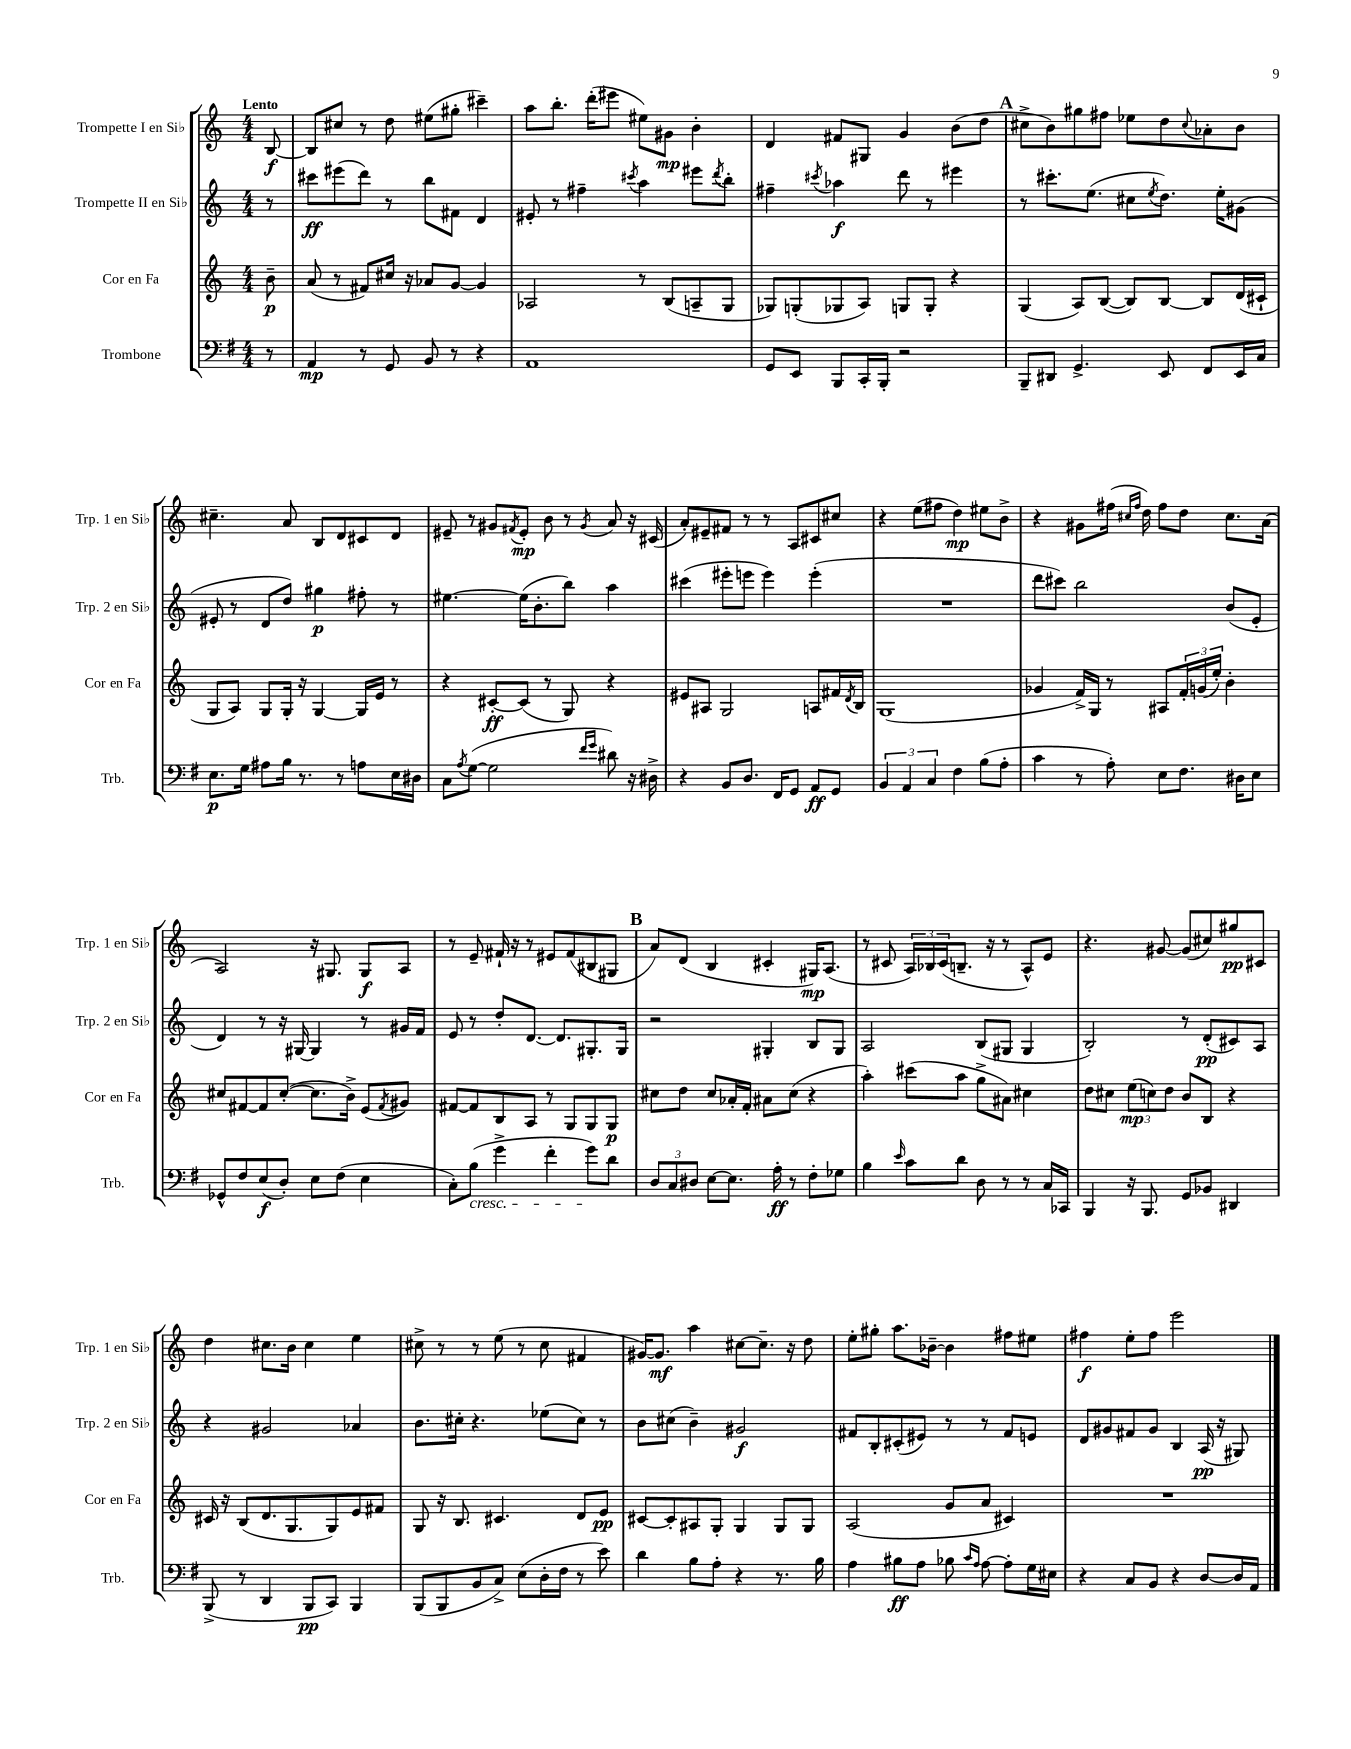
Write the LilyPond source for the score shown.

<<
\new StaffGroup <<
\new Staff = "s0" \with { instrumentName = "Trompette I en Sib" shortInstrumentName = "Trp. 1 en Sib" } {
    \clef treble \key c \major \numericTimeSignature \time 4/4 \partial 8 \tempo "Lento"
    b8~\f |
    b8 cis''8 r8 d''8 eis''8( gis''8-. cis'''4--) |
    a''8 b''8.-. d'''16-.( eis'''8 eis''8) gis'8\mp b'4-. |
    d'4 fis'8 gis8 g'4 b'8( d''8 |
    \mark \markup { \bold "A" } cis''8-> b'8) gis''8 fis''8 ees''8 d''8 \appoggiatura { cis''8 } aes'8-. b'8 |
    cis''4.-- a'8 b8 d'8 cis'8 d'8 |
    eis'8-- r8 gis'8 \acciaccatura { fis'8 } eis'8-.\mp b'8 r8 \acciaccatura { gis'8 } a'8 r16 cis'16( |
    a'8-.) eis'8-- fis'8 r8 r8 a8 cis'8 cis''8 |
    r4 e''8( fis''8 d''4\mp) eis''8 b'8-> |
    r4 gis'8 fis''16( \grace { cis''16 fis''16 } d''16) fis''8 d''8 cis''8. a'16( |
    a2) r16 gis8. gis8\f a8 |
    r8 e'8-- fis'16-! r16 r8 eis'8 fis'8( bis8 gis8 |
    \mark \markup { \bold "B" } a'8) d'8( b4 cis'4-. gis16\mp) a8.( |
    r8 cis'8 \tuplet 3/2 { a16) bes16 cis'16( } b8.-- r16 r8 a8-^) e'8 |
    r4. gis'8~ gis'8( cis''8) gis''8\pp cis'8 |
    d''4 cis''8. b'16 cis''4 e''4 |
    cis''8-> r8 r8 e''8( r8 cis''8 fis'4 |
    gis'16~) gis'8.\mf a''4 cis''8~ cis''8.-- r16 d''8 |
    e''8-. gis''8-. a''8. bes'16~-- bes'4 fis''8 eis''8 |
    fis''4\f e''8-. fis''8 e'''2 \bar "|." |
}
\new Staff = "s1" \with { instrumentName = "Trompette II en Sib" shortInstrumentName = "Trp. 2 en Sib" } {
    \clef treble \key c \major \numericTimeSignature \time 4/4 \partial 8
    r8 |
    cis'''8\ff eis'''8( d'''8) r8 b''8 fis'8 d'4 |
    eis'8-. r8 fis''4-- \acciaccatura { cis'''8 } a''4 eis'''8 \acciaccatura { d'''8 } b''8-. |
    fis''4-- \acciaccatura { cis'''8 } aes''4\f d'''8 r8 eis'''4 |
    \mark \markup { \bold "A" } r8 cis'''8.-. e''8.( cis''8 \acciaccatura { e''8 } d''8.) e''16-. gis'8( |
    eis'8-. r8 d'8 d''8) gis''4\p fis''8-. r8 |
    eis''4.~ eis''16( b'8.-. b''8) a''4 |
    cis'''4( eis'''8-. e'''8 e'''4) e'''4-.( |
    R1 |
    d'''8 cis'''8) b''2 b'8( e'8-. |
    d'4) r8 r16 gis16~ gis4 r8 gis'16 f'16 |
    e'8 r8 d''8-. d'8.~ d'8. gis8.-. gis16 |
    \mark \markup { \bold "B" } r2 gis4-. b8 gis8 |
    a2 b8( gis8 gis4 |
    b2-.) r8 d'8-.\pp( cis'8) a8 |
    r4 gis'2 aes'4 |
    b'8. cis''16-. r4. ees''8( cis''8) r8 |
    b'8 cis''8( b'4--) gis'2\f |
    fis'8 b8-. cis'8-.( eis'8) r8 r8 fis'8 e'8 |
    d'8 gis'8 fis'8 gis'8 b4 a16\pp( r16 gis8) \bar "|." |
}
\new Staff = "s2" \with { instrumentName = "Cor en Fa" shortInstrumentName = "Cor en Fa" } {
    \clef treble \key c \major \numericTimeSignature \time 4/4 \partial 8
    b'8--\p |
    a'8( r8 fis'8) cis''16 r16 aes'8 g'8~ g'4 |
    aes2 r8 b8( a8-- g8 |
    ges8) g8-.( ges8 a8) g8 g8-. r4 |
    \mark \markup { \bold "A" } g4( a8) b8~( b8) b8~ b8 d'16( cis'16-! |
    g8 a8) g8 g16-. r16 g4~ g16 e'16 r8 |
    r4 cis'8~-.\ff cis'8( r8 g8) r4 |
    eis'8 ais8 g2 a8 fis'16 \acciaccatura { d'8 } b16 |
    g1( |
    ges'4 f'16->) g16 r8 ais8 \tuplet 3/2 { f'16-. g'16( e''16-.) } b'4-. |
    cis''8 fis'8~ fis'8 cis''8~-.( cis''8. b'16->) e'8( \acciaccatura { fis'8 } gis'8) |
    fis'8~ fis'8 b8 a8 r8 g8 g8 g8\p |
    \mark \markup { \bold "B" } cis''8 d''8 cis''8 aes'16-. f'16-. ais'8 cis''8( r4 |
    a''4-.) cis'''8( a''8 g''8-> ais'8) cis''4 |
    d''8 cis''8 \tuplet 3/2 { e''8\mp( c''8) d''8 } b'8 b8 r4 |
    cis'16 r16 b8( d'8. g8. g8) e'8 fis'8 |
    g8 r16 b8. cis'4. d'8 e'8\pp |
    cis'8~ cis'8-. ais8 g8-. g4 g8 g8 |
    a2( g'8 a'8 cis'4) |
    R1 \bar "|." |
}
\new Staff = "s3" \with { instrumentName = "Trombone" shortInstrumentName = "Trb." } {
    \clef bass \key g \major \numericTimeSignature \time 4/4 \partial 8
    r8 |
    a,4\mp r8 g,8 b,8 r8 r4 |
    a,1 |
    g,8 e,8 b,,8 c,16-. b,,16-. r2 |
    \mark \markup { \bold "A" } b,,8-- dis,8 g,4.-> e,8 fis,8 e,16 c16 |
    e8.\p g16 ais8 b16 r8. r8 a8 e16 dis16 |
    c8 \acciaccatura { a8 } g8~( g2 \grace { fis'16 g'16 } dis'8) r16 dis16-> |
    r4 b,8 d8. fis,16 g,8 a,8\ff g,8 |
    \tuplet 3/2 { b,4 a,4 c4 } fis4 b8( a8-. |
    c'4 r8 a8-.) e8 fis8. dis16 e8 |
    ges,8-^ fis8 e8\f( d8-.) e8 fis8( e4 |
    c8-.) b8\cresc( g'4-> fis'4-. g'8\!) d'8 |
    \mark \markup { \bold "B" } \tuplet 3/2 { d8 c8 dis8 } e8~ e8. a16-.\ff r8 fis8-. ges8 |
    b4 \grace { e'16 } c'8 d'8 d8 r8 r8 c16 ces,16 |
    b,,4 r16 b,,8. g,8 bes,8 dis,4 |
    b,,8->( r8 d,4 b,,8\pp c,8) b,,4 |
    b,,8( b,,8 b,8 c8->) e8( d16-. fis16 r8 e'8) |
    d'4 b8 a8-. r4 r8. b16 |
    a4 bis8\ff a8 bes8 \grace { c'16 a16 } a8~ a8-. g16 eis16 |
    r4 c8 b,8 r4 d8~ d16 a,16 \bar "|." |
}
>>
>>
\layout { \context { \Score \remove "Bar_number_engraver" } }
